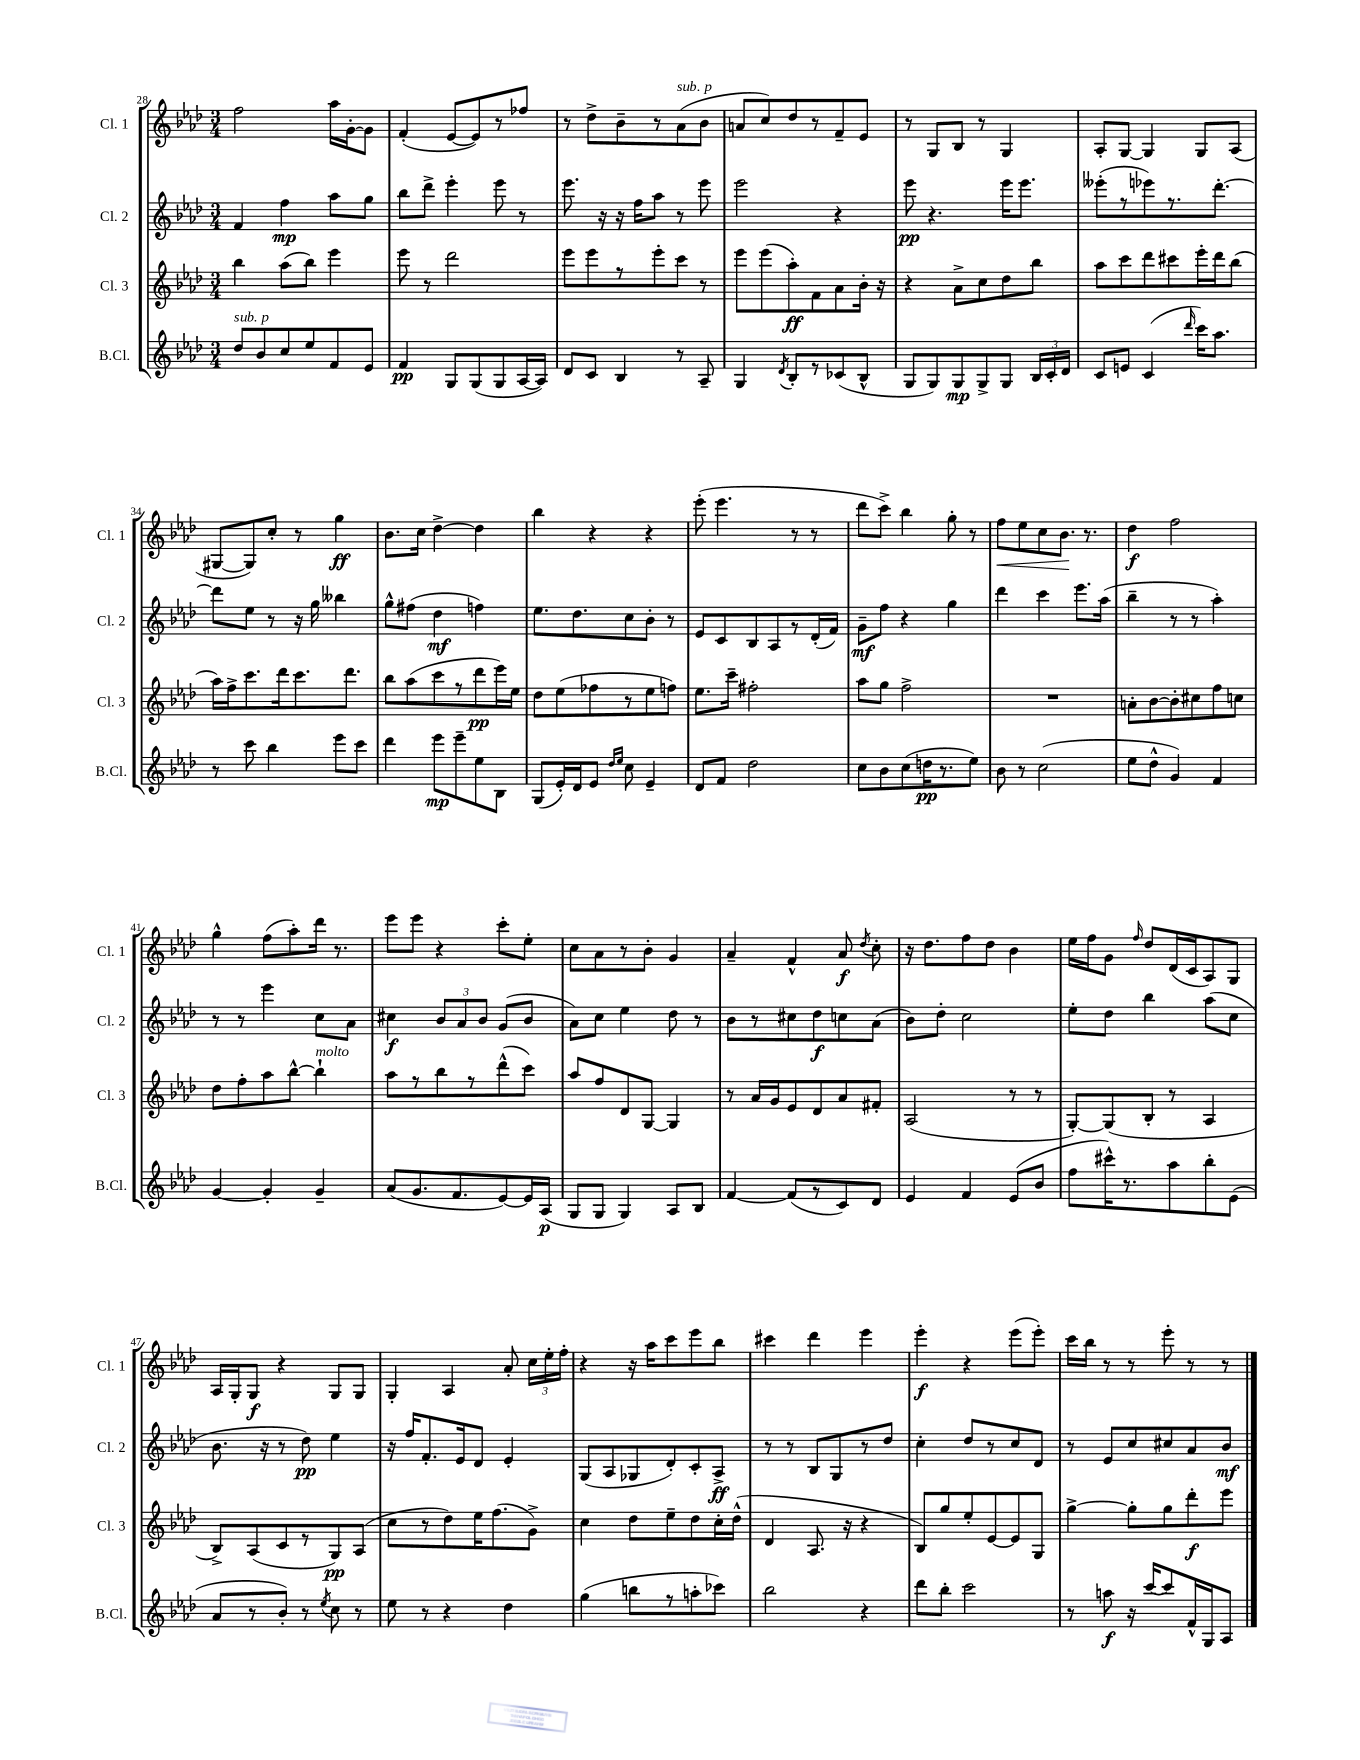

**kern	**kern	**kern	**kern
*staff4	*staff3	*staff2	*staff1
*clefG2	*clefG2	*clefG2	*clefG2
*k[b-e-a-d-]	*k[b-e-a-d-]	*k[b-e-a-d-]	*k[b-e-a-d-]
*M3/4	*M3/4	*M3/4	*M3/4
8dd-	4bb-	4f	2ff
8b-	.	.	.
8cc	(8aa-	4ff	.
8ee-	8bb-)	.	.
8f	4eee-	8aa-	16aa-
.	.	.	[16g'
8e-	.	8gg	8g]
=	=	=	=
4f	8eee-	8bb-	(4f'
.	8r	8ddd-^	.
8G	2ddd-	4eee-'	[8e-
(8G	.	.	8e-])
8G	.	8eee-	8r
[16A-	.	8r	8ff-
16A-])	.	.	.
=	=	=	=
8d-	8eee-	8.eee-	8r
8c	8eee-	.	8dd-^
.	.	16r	.
4B-	8r	16r	8b-~
.	.	16ff	.
.	8eee-'	8aa-	8r
8r	8ccc	8r	(8a-
8A-~	8r	8eee-	8b-
=	=	=	=
4G	8eee-	2eee-	8a
.	(8eee-	.	8cc)
8qd-	.	.	.
8B-'	8aa-')	.	8dd-
8r	8f	.	8r
(8c-	8a-	4r	8f~
8B-^^	16b-'	.	8e-
.	16r	.	.
=	=	=	=
8G	4r	8eee-	8r
8G)	.	4.r	8G
8G	8a-^	.	8B-
8G^	8cc	.	8r
8G	8dd-	16eee-	4G
.	.	8.eee-	.
24B-	8bb-	.	.
24c'	.	.	.
24d-	.	.	.
=	=	=	=
8c	8aa-	(8eee--'	8A-'
8e	8ccc	8r	[8G
(4c	8ddd-	8eee-)	4G]
.	8ccc#	8.r	.
16qqddd-	.	.	.
16ccc)	16eee-'	.	8G
8.aa-	16ddd-	[8.ddd-'	.
.	(8bb-	.	(8A-
=	=	=	=
8r	16aa-)	8ddd-]	[8G#
.	16ff^	.	.
8ccc	8.ccc	8ee-	8G#])
4bb-	.	8r	8cc'
.	16ddd-	.	.
.	8.ccc	16r	8r
.	.	16gg	.
8eee-	.	4bb--	4gg
.	8.ddd-	.	.
8ccc	.	.	.
=	=	=	=
4ddd-	8bb-	8gg^^	8.b-
.	(8aa-	(8ff#	.
.	.	.	16cc
8eee-	8ccc	4dd-	[4dd-^
8eee-~	8r	.	.
8ee-	8ddd-	4ff)	4dd-]
8B-	16eee-)	.	.
.	16ee-	.	.
=	=	=	=
(8G	8dd-	8.ee-	4bb-
16e-')	(8ee-	.	.
16d-	.	8.dd-	.
8e-	8ff-	.	4r
16qqdd-	.	.	.
16qqee-	.	.	.
8cc	8r	8cc	.
4e-~	8ee-	8b-'	4r
.	8ff)	8r	.
=	=	=	=
8d-	8.ee-	8e-	(8eee-'
8f	.	8c	4.eee-
.	16ccc~	.	.
2dd-	2ff#'	8B-	.
.	.	8A-	.
.	.	8r	8r
.	.	(16d-'	8r
.	.	16f)	.
=	=	=	=
8cc	8aa-	8g~	8ddd-
8b-	8gg	8ff	8ccc^)
(8cc	2ff^	4r	4bb-
16dd	.	.	.
8.r	.	.	.
.	.	4gg	8gg'
8ee-)	.	.	8r
=	=	=	=
8b-	2.r	4ddd-	8ff
8r	.	.	8ee-
(2cc	.	4ccc	8cc
.	.	.	8.b-
.	.	8.eee-	.
.	.	.	8.r
.	.	(16aa-	.
=	=	=	=
8ee-	8a'	4bb-~	4dd-
8dd-^^	[8b-	.	.
4g)	8b-']	8r	2ff
.	8cc#	8r	.
4f	8ff	4aa-')	.
.	8cc	.	.
=	=	=	=
[4g	8dd-	8r	4gg^^
.	8ff'	8r	.
4g']	8aa-	4eee-	(8ff
.	[8bb-^^	.	8aa-')
4g~	4bb-`]	8cc	16ddd-
.	.	.	8.r
.	.	8a-	.
=	=	=	=
(8a-	8aa-	4cc#	8eee-
8.g	8r	.	8eee-
.	8bb-	12b-	4r
8.f	.	.	.
.	.	12a-	.
.	8r	.	.
.	.	12b-	.
[8e-)	(8ddd-^^	(8g	8ccc'
16e-]	8ccc)	8b-	8ee-'
(16A-	.	.	.
=	=	=	=
8G	8aa-	8a-)	8cc
8G	8ff	8cc	8a-
4G)	8d-	4ee-	8r
.	[8G	.	8b-'
8A-	4G]	8dd-	4g
8B-	.	8r	.
=	=	=	=
[4f	8r	8b-	4a-~
.	16a-	8r	.
.	16g	.	.
(8f]	8e-	8cc#	4f^^
8r	8d-	8dd-	.
8c)	8a-	8cc	8a-
.	.	.	8qdd-
8d-	8f#'	(8a-	8cc'
=	=	=	=
4e-	(2A-	8b-)	16r
.	.	.	8.dd-
.	.	8dd-'	.
4f	.	2cc	8ff
.	.	.	8dd-
(8e-	8r	.	4b-
8b-	8r	.	.
=	=	=	=
8ff	[8G')	8ee-'	16ee-
.	.	.	16ff
16ccc#^^)	(8G]	8dd-	8g
8.r	.	.	.
.	.	.	16qqff
.	8B-'	4bb-	8dd-
8aa-	8r	.	(16d-
.	.	.	16c
8bb-'	4A-	(8aa-	8A-)
(8e-	.	8cc	8G
=	=	=	=
8a-	8B-^)	8.b-	16A-
.	.	.	16G'
8r	(8A-	.	8G
.	.	16r	.
8b-')	8c	8r	4r
8r	8r	8dd-)	.
8qee-	.	.	.
8cc	8G)	4ee-	8G
8r	(8A-	.	8G
=	=	=	=
8ee-	8cc	16r	4G'
.	.	16ff	.
8r	8r	8.f'	.
4r	8dd-)	.	4A-
.	.	16e-	.
.	16ee-	8d-	.
.	(8.ff	.	.
4dd-	.	4e-'	8a-'
.	8g^)	.	24cc
.	.	.	24ee-'
.	.	.	24ff'
=	=	=	=
(4gg	4cc	(8G	4r
.	.	8A-	.
8bb	8dd-	8G-	16r
.	.	.	16aa-
8r	8ee-~	8d-')	8ccc
8aa'	8dd-	8c'	8eee-
8ccc-)	16cc'	8A-^	8bb-
.	(16dd-^^	.	.
=	=	=	=
2bb-	4d-	8r	4ccc#
.	.	8r	.
.	8.A-	8B-	4ddd-
.	.	8G	.
.	16r	.	.
4r	4r	8r	4eee-
.	.	8dd-	.
=	=	=	=
8ddd-	8B-)	4cc'	4eee-'
8bb-'	8gg	.	.
2ccc	8ee-'	8dd-	4r
.	[8e-	8r	.
.	8e-]	8cc	(8eee-
.	8G	8d-	8eee-')
=	=	=	=
8r	[4gg^	8r	16ccc
.	.	.	16bb-
8aa	.	8e-	8r
16r	8gg']	8cc	8r
[16ccc	.	.	.
8ccc]	8gg	8cc#	8eee-'
16f^^	8ddd-'	8a-	8r
16G	.	.	.
8A-	8eee-	8b-	8r
==	==	==	==
*-	*-	*-	*-
